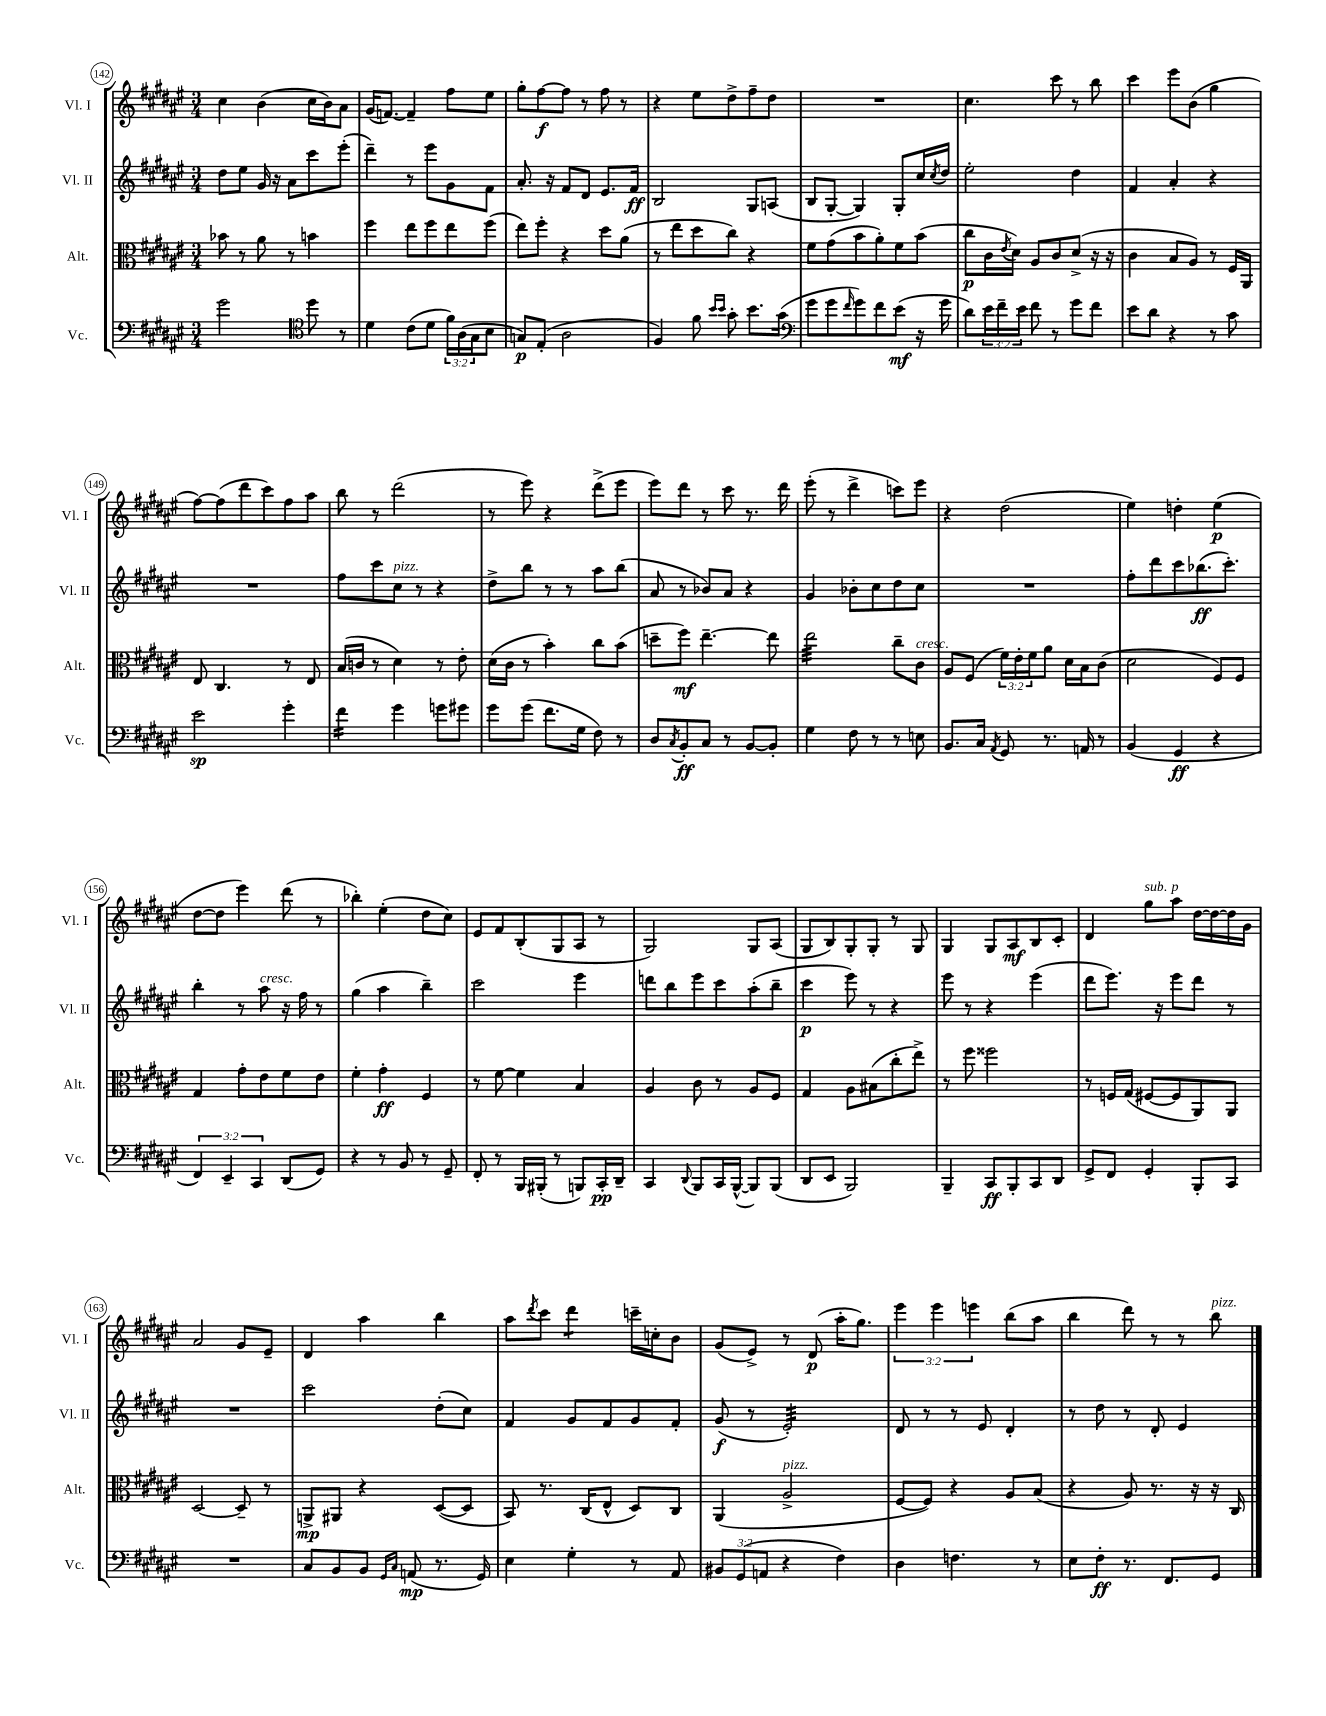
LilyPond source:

<<
\new StaffGroup <<
\new Staff = "s0" \with { instrumentName = "Vl. I" shortInstrumentName = "Vl. I" } {
    \clef treble \key fis \major \numericTimeSignature \time 3/4 \override Staff.TupletNumber.text = #tuplet-number::calc-fraction-text
    cis''4 b'4( cis''16 b'16) ais'8 |
    gis'16( f'8.~) f'4-- fis''8 eis''8 |
    gis''8-. fis''8~\f fis''8 r8 fis''8 r8 |
    r4 eis''8 dis''8-> fis''8-- dis''8 |
    R2. |
    cis''4. cis'''8 r8 b''8 |
    cis'''4 eis'''8 b'8( gis''4 |
    fis''8~) fis''8( dis'''8 cis'''8) fis''8 ais''8 |
    b''8 r8 dis'''2( |
    r8 eis'''8) r4 dis'''8->( eis'''8 |
    eis'''8) dis'''8 r8 cis'''8 r8. dis'''16 |
    eis'''8-.( r8 dis'''4-> c'''8) eis'''8 |
    r4 dis''2( |
    eis''4) d''4-. eis''4\p( |
    dis''8~ dis''8 eis'''4) dis'''8( r8 |
    bes''4-.) eis''4-.( dis''8 cis''8) |
    eis'8 fis'8 b8-.( gis8 ais8 r8 |
    gis2) gis8 ais8( |
    gis8 b8) gis8-. gis8-. r8 gis8 |
    gis4 gis8 ais8\mf b8 cis'8-. |
    dis'4 gis''8^\markup { \italic "sub. p" } ais''8 dis''16~ dis''16~ dis''16 gis'16 |
    ais'2 gis'8 eis'8-- |
    dis'4 ais''4 b''4 |
    ais''8 \acciaccatura { dis'''8 } cis'''8 dis'''4:8 c'''16-- c''16-. b'8 |
    gis'8( eis'8->) r8 dis'8\p( ais''16-. gis''8.) |
    \tuplet 3/2 { eis'''4 eis'''4 e'''4 } b''8( ais''8 |
    b''4 dis'''8) r8 r8 b''8^\markup { \italic "pizz." } \bar "|." |
}
\new Staff = "s1" \with { instrumentName = "Vl. II" shortInstrumentName = "Vl. II" } {
    \clef treble \key fis \major \numericTimeSignature \time 3/4
    dis''8 eis''8 gis'16 r16 ais'8 cis'''8 eis'''8-.( |
    dis'''4--) r8 eis'''8 gis'8 fis'8 |
    ais'8.-. r16 fis'8 dis'8 eis'8. fis'16\ff |
    b2 gis8 a8( |
    b8 gis8~-. gis4) gis8-. cis''16 \acciaccatura { cis''8 } dis''16 |
    eis''2-. dis''4 |
    fis'4 ais'4-. r4 |
    R2. |
    fis''8 cis'''8 cis''8^\markup { \italic "pizz." } r8 r4 |
    dis''8-> b''8 r8 r8 ais''8 b''8( |
    ais'8 r8 bes'8) ais'8 r4 |
    gis'4 bes'8-. cis''8 dis''8 cis''8 |
    R2. |
    fis''8-. dis'''8 cis'''8 bes''8.\ff( cis'''8.-.) |
    b''4-. r8 ais''8^\markup { \italic "cresc." } r16 fis''16 r8 |
    gis''4( ais''4 b''4--) |
    cis'''2 eis'''4 |
    d'''8 b''8 eis'''8 cis'''8 ais''8-.( b''8-- |
    cis'''4\p eis'''8) r8 r4 |
    eis'''8 r8 r4 eis'''4( |
    dis'''8 eis'''8.) r16 eis'''8 dis'''8 r8 |
    R2. |
    cis'''2 dis''8-.( cis''8) |
    fis'4 gis'8 fis'8 gis'8 fis'8-. |
    gis'8\f( r8 eis'2:32-.) |
    dis'8 r8 r8 eis'8 dis'4-. |
    r8 dis''8 r8 dis'8-. eis'4 \bar "|." |
}
\new Staff = "s2" \with { instrumentName = "Alt." shortInstrumentName = "Alt." } {
    \clef alto \key fis \major \numericTimeSignature \time 3/4 \override Staff.TupletNumber.text = #tuplet-number::calc-fraction-text
    bes'8 r8 ais'8 r8 b'4 |
    fis''4 eis''8 fis''8 eis''8 fis''8( |
    eis''8) fis''8-. r4 dis''8 ais'8( |
    r8 eis''8 dis''8 cis''8) r4 |
    fis'8 gis'8( b'8 ais'8-.) fis'8 b'8( |
    cis''8\p cis'16 \acciaccatura { eis'8 } dis'16) ais8 cis'8 dis'8->( r16 r16 |
    cis'4 b8 ais8) r8 fis16 ais,16 |
    eis8 cis4. r8 eis8 |
    b16( c'16 r8 dis'4) r8 eis'8-. |
    dis'16( cis'16 r8 b'4-.) cis''8 b'8( |
    d''8-- fis''8\mf) eis''4.~-- eis''8 |
    eis''2:32 cis''8-- cis'8^\markup { \italic "cresc." } |
    ais8 fis8( \tuplet 3/2 { fis'16) eis'16-. fis'16 } ais'8 dis'16 b16 cis'8( |
    dis'2 fis8) fis8 |
    gis4 gis'8-. eis'8 fis'8 eis'8 |
    fis'4-. gis'4-.\ff fis4 |
    r8 fis'8~ fis'4 b4 |
    ais4 cis'8 r8 ais8 fis8 |
    gis4 ais8 bis8( cis''8-. eis''8->) |
    r8 fis''8 fisis''2 |
    r8 f16 gis16( fis8~ fis8 ais,8) ais,8 |
    dis2~ dis8-- r8 |
    a,8->\mp ais,8 r4 dis8~( dis8 |
    b,8) r8. cis16( eis8-^ dis8) cis8 |
    ais,4( ais2->^\markup { \italic "pizz." } |
    fis8~ fis8) r4 ais8 b8( |
    r4 ais8) r8. r16 r16 cis16 \bar "|." |
}
\new Staff = "s3" \with { instrumentName = "Vc." shortInstrumentName = "Vc." } {
    \clef bass \key fis \major \numericTimeSignature \time 3/4 \override Staff.TupletNumber.text = #tuplet-number::calc-fraction-text
    gis'2 \clef tenor dis''8 r8 |
    dis'4 cis'8( dis'8 \tuplet 3/2 { fis'16) ais16( gis16 } b8 |
    g8\p) eis8-.( ais2 |
    fis4) fis'8 \grace { b'16 b'16 } gis'8-. b'8. gis'16( |
    \clef bass gis'8 gis'8 \grace { fis'16 } gis'8) fis'8 eis'8\mf( r16 gis'16 |
    dis'8) \tuplet 3/2 { eis'16 fis'16-- eis'16 } fis'8 r8 gis'8 fis'8 |
    eis'8 dis'8 r4 r8 cis'8 |
    eis'2\sp gis'4-. |
    fis'4:16 gis'4 g'8 gis'8 |
    gis'8 gis'8( fis'8. gis16 fis8) r8 |
    dis8 \acciaccatura { cis8 } b,8-.\ff cis8 r8 b,8~ b,8-. |
    gis4 fis8 r8 r8 e8 |
    b,8. cis16 \acciaccatura { ais,8 } gis,8 r8. a,16 r8 |
    b,4( gis,4\ff r4 |
    \tuplet 3/2 { fis,4) eis,4-- cis,4 } dis,8( gis,8) |
    r4 r8 b,8 r8 gis,8-- |
    fis,8-. r8 b,,16 bis,,16-.( r8 b,,8) cis,16-.\pp dis,16-- |
    cis,4 \appoggiatura { dis,8 } b,,8 cis,16 b,,16~-^( b,,8) b,,8( |
    dis,8 eis,8 b,,2) |
    b,,4-- cis,8\ff b,,8-. cis,8 dis,8 |
    gis,8-> fis,8 gis,4-. b,,8-. cis,8 |
    R2. |
    cis8 b,8 b,8 \grace { gis,16 cis16 } a,8\mp( r8. gis,16) |
    eis4 gis4-. r8 ais,8 |
    \tuplet 3/2 { bis,8 gis,8( a,8 } r4 fis4) |
    dis4 f4. r8 |
    eis8 fis8-.\ff r8. fis,8. gis,8 \bar "|." |
}
>>
>>
\layout { \context { \Score currentBarNumber = #142 \override BarNumber.stencil = #(make-stencil-circler 0.1 0.3 ly:text-interface::print) } }
